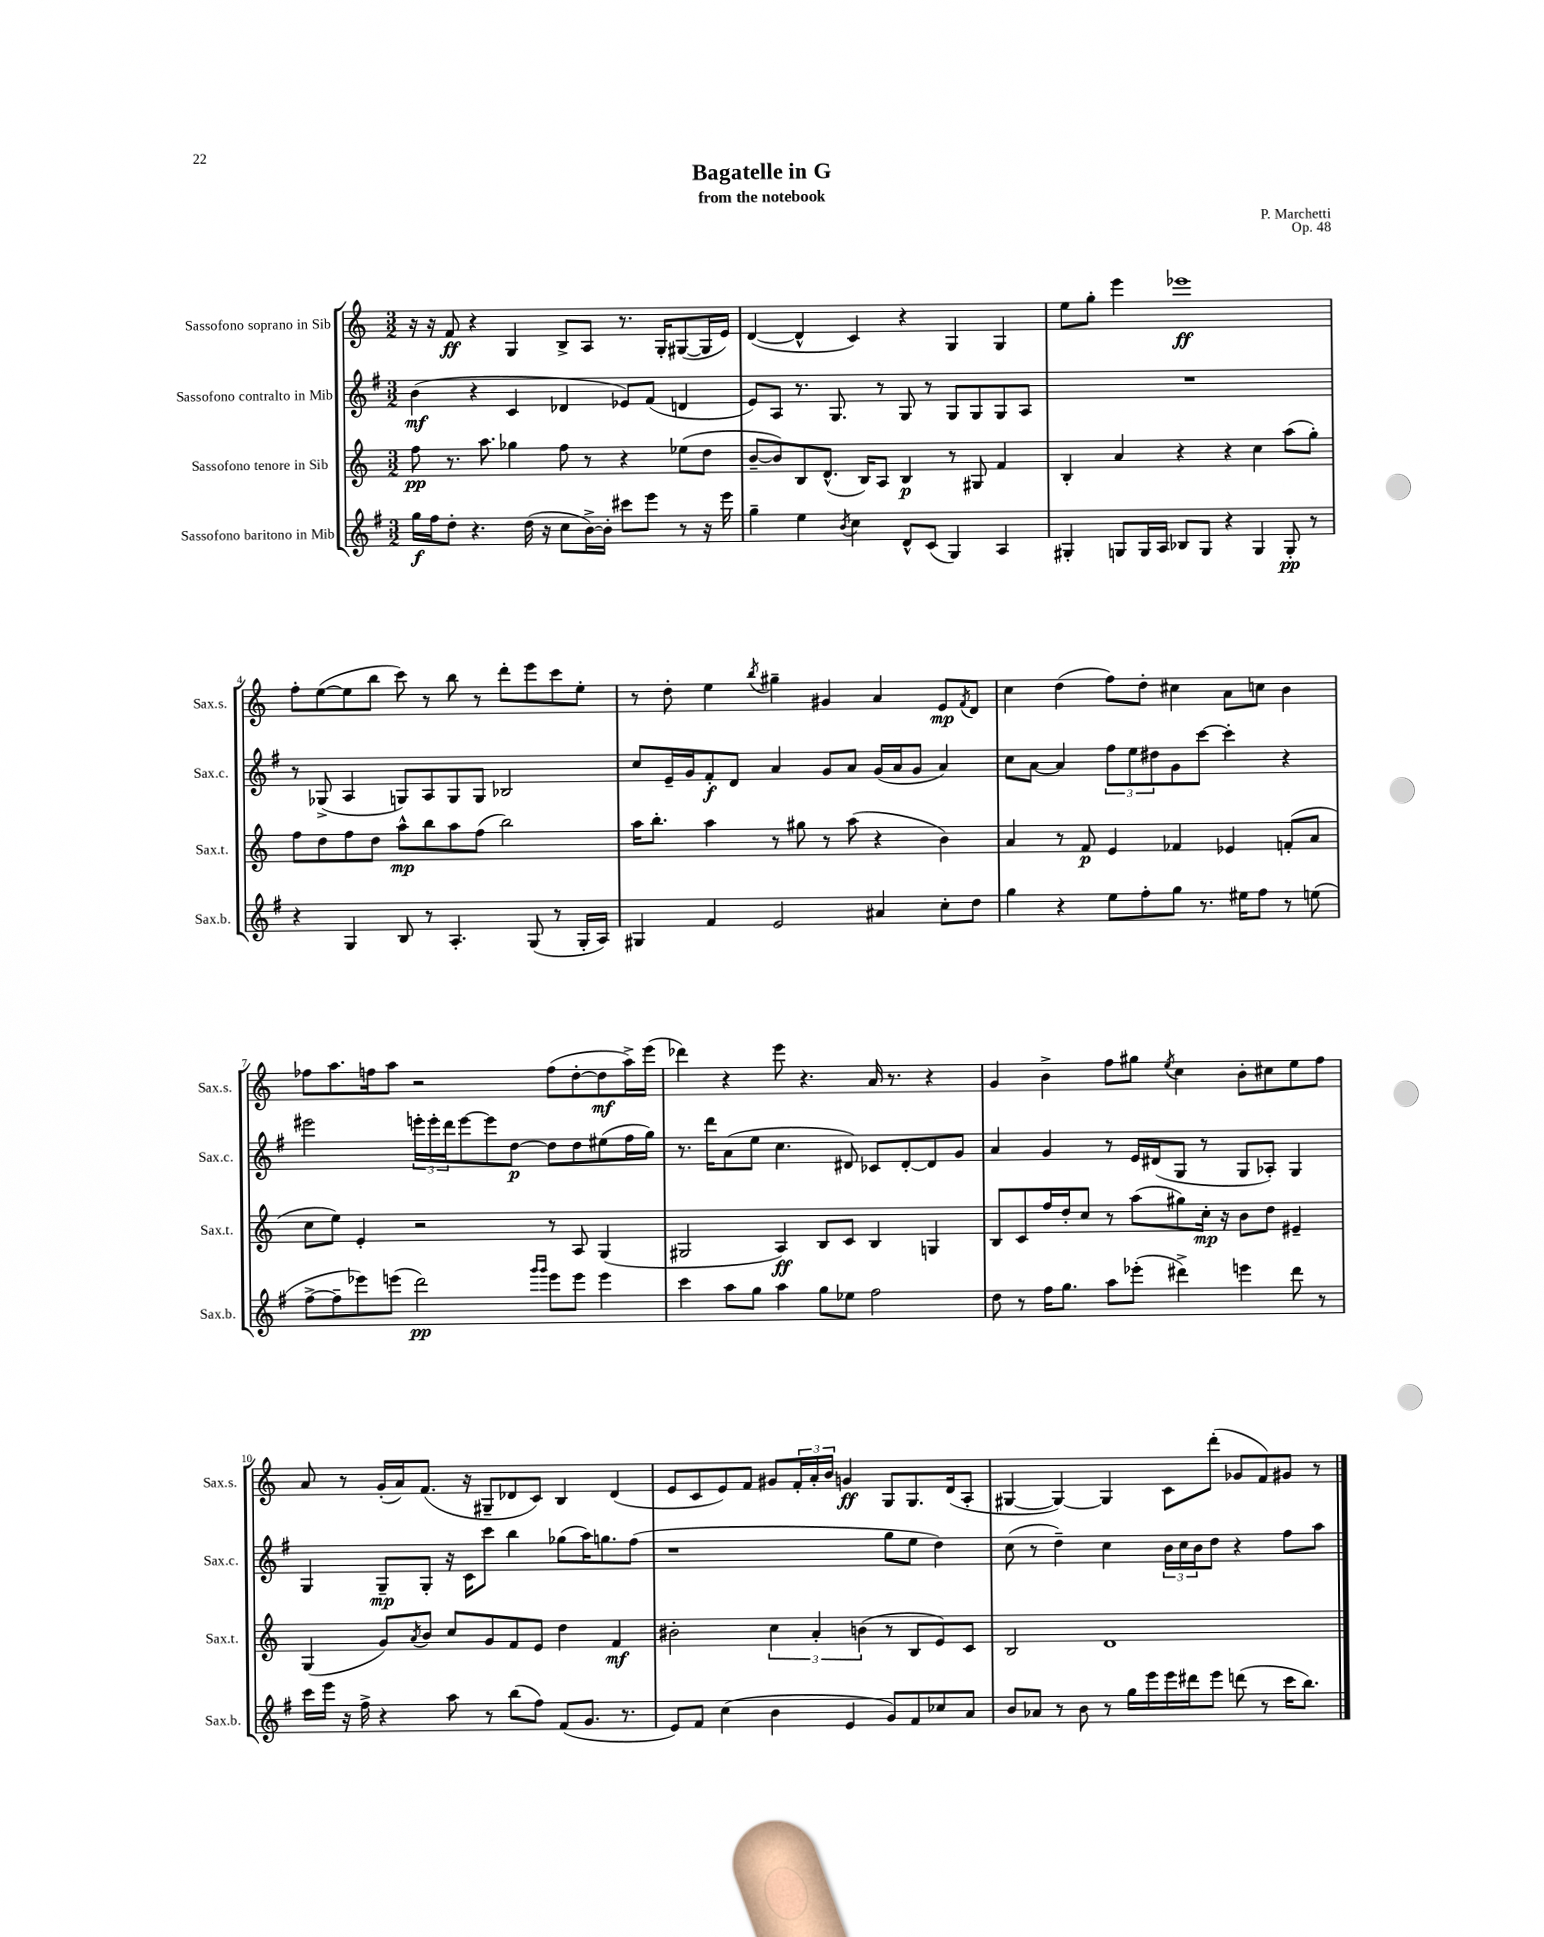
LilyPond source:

\header { title = "Bagatelle in G" composer = "P. Marchetti" subtitle = "from the notebook" opus = "Op. 48" }
<<
\new StaffGroup <<
\new Staff = "s0" \with { instrumentName = "Sassofono soprano in Sib" shortInstrumentName = "Sax.s." } {
    \clef treble \key c \major \numericTimeSignature \time 3/2
    r16 r16 f'8\ff r4 g4 b8-> a8 r8. g16-. gis8~( gis16 e'16) |
    d'4~( d'4-^ c'4) r4 g4 g4 |
    e''8 g''8-. e'''4 ees'''1\ff |
    f''8-. e''8~( e''8 b''8 c'''8) r8 b''8 r8 d'''8-. e'''8 c'''8 e''8-. |
    r8 d''8-. e''4 \acciaccatura { b''8 } gis''4-- gis'4 a'4 e'8\mp \acciaccatura { f'8 } d'8 |
    c''4 d''4( f''8) d''8-. cis''4 a'8 c''8 b'4 |
    fes''8 a''8. f''16 a''8 r2 f''8( d''8~-. d''8\mf a''16->) e'''16( |
    des'''4) r4 e'''8 r4. a'16 r8. r4 |
    g'4 b'4-> f''8 gis''8 \acciaccatura { e''8 } c''4 b'8-. cis''8 e''8 f''8 |
    a'8 r8 g'16-.( a'16) f'8.( r16 gis8-- des'8 c'8) b4 des'4( |
    e'8 c'8 e'8) f'8 gis'8 \tuplet 3/2 { f'16-. a'16-. b'16 } g'4\ff g8 g8. d'16( a8-. |
    gis4~ gis4~) gis4 c'8 d'''8-.( ges'8 f'8) gis'8 r8 \bar "|." |
}
\new Staff = "s1" \with { instrumentName = "Sassofono contralto in Mib" shortInstrumentName = "Sax.c." } {
    \clef treble \key g \major \numericTimeSignature \time 3/2
    b'4\mf( r4 c'4 des'4 ees'8) fis'8( d'4 |
    e'8) a8 r8. g8. r8 g8 r8 g8 g8 g8 a8 |
    R1. |
    r8 ges8->( a4 g8) a8 g8 g8 bes2 |
    c''8 e'16-- g'16 fis'8-.\f d'8 a'4 g'8 a'8 g'16( a'16 g'8 a'4) |
    c''8 a'8~ a'4 \tuplet 3/2 { fis''8 e''8 dis''8 } g'8 c'''8~ c'''4-. r4 |
    eis'''2 \tuplet 3/2 { e'''16-. e'''16-. d'''16 } e'''8~ e'''8 d''8~\p d''8 d''8 eis''8( fis''16 g''16) |
    r8. d'''16 a'8( e''8 c''4. dis'8) ces'8 dis'8~-. dis'8 g'8 |
    a'4 g'4 r8 e'16 dis'16( g8 r8 g8 aes8-.) g4 |
    g4 g8--\mp g8-. r16 c'16 c'''8 b''4 ges''8( a''16) g''8. fis''8( |
    r1 g''8 e''8 d''4) |
    c''8( r8 d''4--) c''4 \tuplet 3/2 { b'16 c''16 b'16 } d''8 r4 fis''8 a''8 \bar "|." |
}
\new Staff = "s2" \with { instrumentName = "Sassofono tenore in Sib" shortInstrumentName = "Sax.t." } {
    \clef treble \key c \major \numericTimeSignature \time 3/2
    f''8\pp r8. a''8. ges''4 f''8 r8 r4 ees''8( d''8 |
    b'8~-- b'8) b8 d'8.-^( b16) a8 b4\p r8 gis8 f'4 |
    b4-. a'4 r4 r4 c''4 a''8( g''8-.) |
    f''8 d''8 f''8 d''8 a''8-^\mp b''8 a''8 f''8( b''2) |
    a''16 b''8.-. a''4 r8 gis''8 r8 a''8( r4 b'4) |
    a'4 r8 f'8\p e'4 fes'4 ees'4 f'8-.( a'8 |
    c''8 e''8) e'4-. r2 r8 a8 g4( |
    gis2 a4\ff) b8 c'8 b4 g4 |
    b8 c'8 f''16 d''16-. c''8 r8 a''8( gis''8) c''16-.\mp r16 b'8 d''8 eis'4-- |
    g4( g'8) \acciaccatura { a'8 } b'8 c''8 g'8 f'8 e'8 d''4 f'4\mf |
    bis'2-. \tuplet 3/2 { c''4 a'4-. b'4( } r8 b8 e'8) c'8 |
    b2 d'1 \bar "|." |
}
\new Staff = "s3" \with { instrumentName = "Sassofono baritono in Mib" shortInstrumentName = "Sax.b." } {
    \clef treble \key g \major \numericTimeSignature \time 3/2
    g''16\f fis''16 d''8-. r4. d''16( r16 c''8 b'16~->) b'16-. cis'''8 e'''8 r8 r16 e'''16 |
    g''4-- e''4 \acciaccatura { b'8 } c''4 d'8-^ c'8( g4) a4 |
    gis4-. g8 g16 a16 bes8 g8 r4 g4 g8-.\pp r8 |
    r4 g4 b8 r8 a4.-. g8( r8 g16-. a16) |
    gis4 fis'4 e'2 ais'4 c''8-. d''8 |
    g''4 r4 e''8 fis''8-. g''8 r8. eis''16 fis''8 r8 e''8( |
    fis''8~-> fis''8-- ees'''8) e'''8( d'''2\pp) \grace { g'''16 g'''16 } e'''8 e'''8 e'''4 |
    c'''4 a''8 g''8 a''4 g''8 ees''8 fis''2 |
    d''8 r8 fis''16 g''8. a''8 ees'''8-.( dis'''4->) e'''4 dis'''8 r8 |
    c'''16 e'''16 r16 fis''16-> r4 a''8 r8 b''8( fis''8) fis'8( g'8. r8. |
    e'8) fis'8 c''4( b'4 e'4 g'8) fis'8 ces''8 a'8 |
    b'8 aes'8 r8 b'8 r8 g''16 e'''16 e'''16 dis'''16 e'''8 d'''8( r8 c'''16 b''8.) \bar "|." |
}
>>
>>
